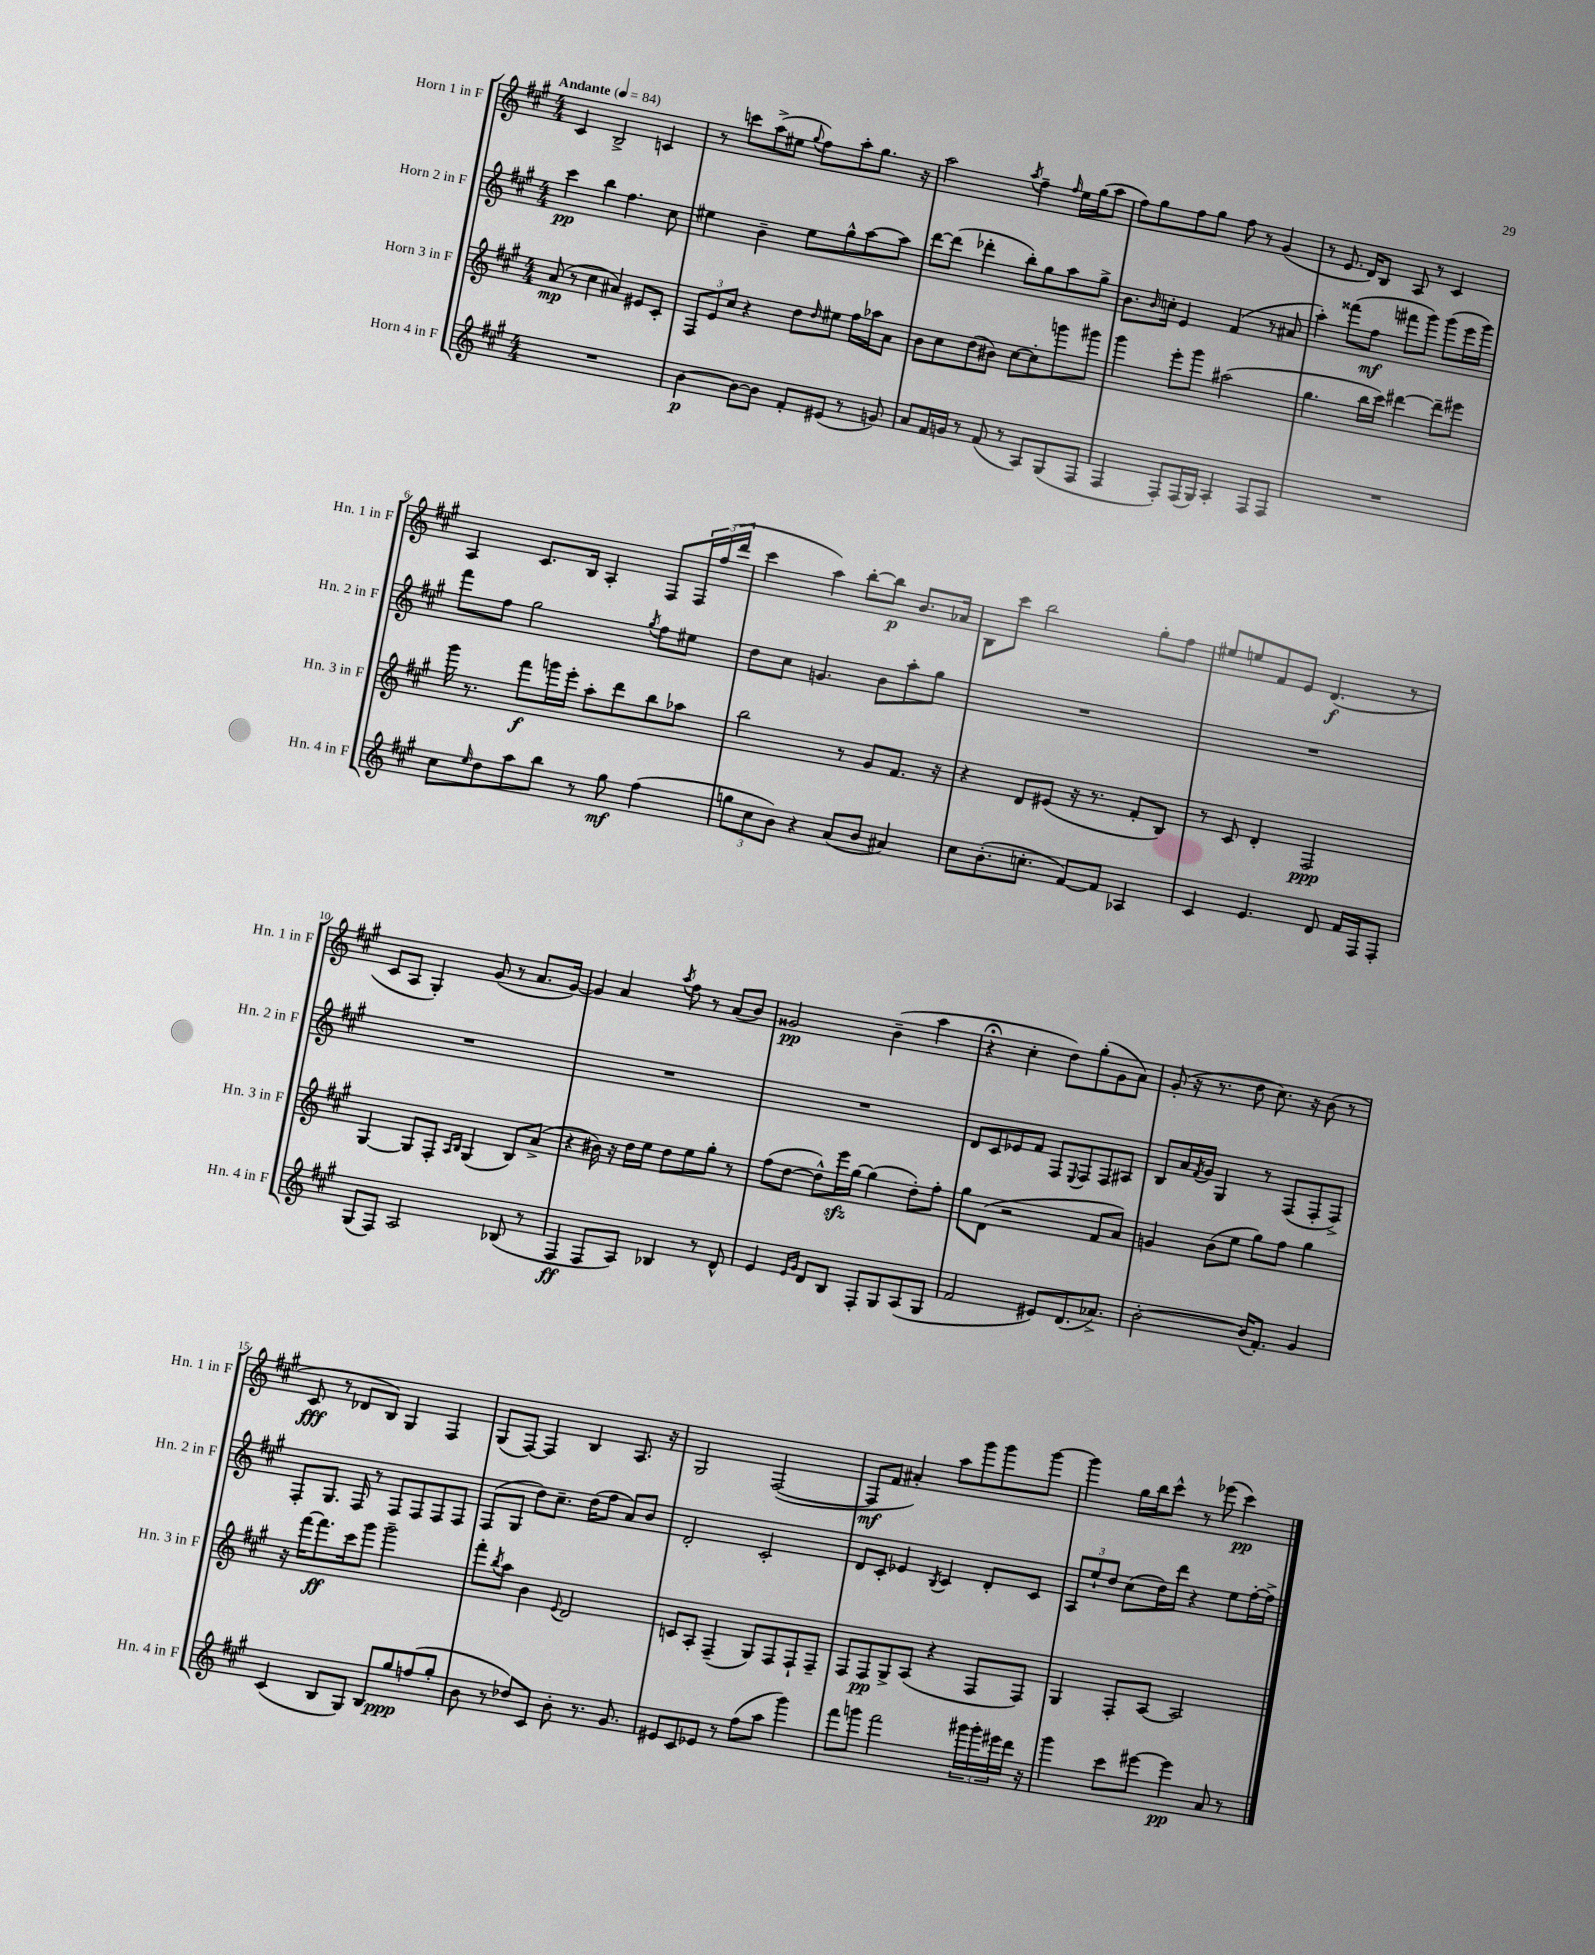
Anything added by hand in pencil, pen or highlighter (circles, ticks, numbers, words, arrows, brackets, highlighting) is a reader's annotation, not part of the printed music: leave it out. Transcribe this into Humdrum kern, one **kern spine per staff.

**kern	**kern	**kern	**kern
*staff4	*staff3	*staff2	*staff1
*clefG2	*clefG2	*clefG2	*clefG2
*k[f#c#g#]	*k[f#c#g#]	*k[f#c#g#]	*k[f#c#g#]
*M4/4	*M4/4	*M4/4	*M4/4
*MM84	*MM84	*MM84	*MM84
1r	(8a	4ccc#	4c#
.	8r	.	.
.	4cc#	4bb	2B^
.	4a#)	4.ff#	.
.	8e#	.	4c
.	8c#'	8cc#	.
=	=	=	=
[4b	12F#	4ee#	8r
.	12e	.	.
.	.	.	8ccc
.	12cc#	.	.
8b_	4r	4b~	(8aa^
8b]	.	.	8ee#
.	.	.	8qqgg#
8f#'	8dd	8ee#	8ff#)
.	16qqdd	.	.
(8e#	8ee#	8gg#^^	8aa'
8r	16ff#	[8aa	8.gg#
.	16aa-	.	.
8g)	8a	8aa]	.
.	.	.	16r
=	=	=	=
8a	8b	[8ddd	2aa
16f#	8cc#	(8ddd]	.
16g	.	.	.
8r	(8dd	4ddd-'	.
(8f#	8b#)	.	.
.	.	.	8qaa
8r	[8cc#	8bb')	4ff#~
8A)	8cc#']	8gg#	.
.	.	.	16qqff#
(8G#	8ggg	8aa	16ee
.	.	.	(16gg#
8F#	8ggg#	8gg#^	8aa
=	=	=	=
4F#	4ggg#	8.b	8ff#)
.	.	.	8gg#
.	.	16qqb	.
.	.	16cc'	.
8F#')	8eee'	4e	8ff#
(16F#	8ggg#	.	8gg#
16G#)	.	.	.
4A'	(2aa#	(4f#	8ff#
.	.	.	8r
8F#	.	8r	(4g#
8F#	.	8a#	.
=	=	=	=
1r	4.gg#	4aa')	8r
.	.	.	8.e
.	.	(8fff##	.
.	.	.	16d)
.	16bb	8ff#	8B
.	16ccc#)	.	.
.	[4ddd#	8fff#	8A
.	.	8ggg#)	8r
.	8ddd#~]	(8ggg#	4c#
.	8eee#	16eee	.
.	.	16ggg#)	.
=	=	=	=
8cc#	16ggg#	8fff#	4A
.	8.r	.	.
16qqee	.	.	.
8dd	.	8ff#	.
8aa	8fff#	2gg#	8.c#
8bb	16ggg	.	.
.	16eee'	.	16B
8r	8aa'	.	4A'
8gg#	8ddd	.	.
.	.	8qgg#	.
(4ff#	8bb	8ff#	8F#
.	8aa-	8ee#	24F#
.	.	.	(24ff#
.	.	.	24ddd
=	=	=	=
12gg	2bb	8dd	4ccc#
12cc#	.	.	.
.	.	8cc#	.
12b)	.	.	.
4r	.	4.g	4aa)
(8a	8r	.	[8bb'
8b	8g#	8b	8bb]
4a#)	8.f#	8aa'	8.b
.	.	8gg#	.
.	16r	.	16a-
=	=	=	=
8cc#	4r	1r	8B
(8.b'	.	.	8ccc#
.	8d	.	2bb
8.cc'	.	.	.
.	(8e#	.	.
[8f#)	16r	.	.
.	8.r	.	.
8f#]	.	.	.
4A-	8f#'	.	8gg#'
.	8B)	.	8ff#
=	=	=	=
4c#	8r	1r	8ee#
.	8c#	.	8ee
4.e	4d'	.	8f#
.	.	.	8e
.	2F#	.	(4.d
8d	.	.	.
16f#	.	.	.
16F#	.	.	.
8F#'	.	.	8r
=	=	=	=
(8G#	[4G#	1r	8c#
8F#)	.	.	8A
2A	8G#]	.	4G#')
.	8F#'	.	.
.	16qqA	.	.
.	16qqB	.	.
.	(4G#	.	(8g#
.	.	.	8r
(8B-	8B)	.	8.a
8r	(8a^	.	.
.	.	.	[16g#)
=	=	=	=
4F#	4r	1r	4g#]
8F#	16b#)	.	4a
.	16r	.	.
8A)	16dd	.	.
.	16ee	.	.
.	.	.	8qaa
4B-	8dd	.	8ff#
.	8ee	.	8r
8r	8gg#'	.	(8a
8d^^	8r	.	8b)
=	=	=	=
4e	(8ff#	1r	2g##
.	[8dd	.	.
16qqe	.	.	.
16qqg#	.	.	.
8d	8dd^^])	.	.
8B	16eee	.	.
.	[16gg#	.	.
8F#'	(4gg#]	.	(4b~
8G#	.	.	.
(8A	8dd')	.	4aa
8G#	8ff#'	.	.
=	=	=	=
2f#	8gg#	8d	4r;
.	(8d	8c#	.
.	2r	8e-	4cc#'
.	.	8f#	.
8e#)	.	8F#	8dd)
.	.	8qqE	.
(8.d	.	8F#	(8gg#'
.	8f#	8F#	8g#
8.a-^)	.	.	.
.	8a)	8A#	8a)
=	=	=	=
[2b'	4g	8B	(8g#'
.	.	16a	16r
.	.	8qf#	.
.	.	16g#	8.r
.	(8b	4G#	.
.	8ee	.	8dd
(16b]	8gg#)	8r	8.cc#)
8.f#')	.	.	.
.	8ff#	(8F#	.
.	.	.	16r
4g#	4gg#	8F#'	(8b
.	.	8F#^)	8r
=	=	=	=
(4c#	16r	8F#'	8c#
.	[16fff#	.	.
.	8.fff#]	8.G#	8r
8B	.	.	8d-
.	16ccc#	16F#	.
8G#)	8ggg#	8r	8B)
8B	2ggg#~	8F#	4G#
8gg#	.	8F#	.
(8ff	.	8F#	4F#
8gg#'	.	8F#	.
=	=	=	=
8b	8fff#'	(8F#	(8G#
.	8qbb	.	.
8r	8aa	8G#	[8F#)
8dd-)	4b	8dd)	4F#]
8c#	.	8.cc#~	.
.	8qqe	.	.
8b'	2d	.	4B
.	.	(16dd	.
8.r	.	8ff#	.
.	.	8a)	8.A
8.g#	.	.	.
.	.	8b	.
.	.	.	16r
=	=	=	=
8e#	8c	2d'	2G#
8c#	8A'	.	.
8e-	(4F#~	.	.
8r	.	.	.
(8ff#	8G#)	2c#'	([2F#
8aa	8F#	.	.
4ggg#)	8F#`	.	.
.	8F#~	.	.
=	=	=	=
8fff#	8F#	8d	8F#]
8ggg	8F#	8c#'	8f#
2fff#	8G#^	4e-	4a#')
.	(8A	.	.
.	.	8qB	.
.	4r	4c#	8aa
.	.	.	8ggg#
24ggg#	8F#	8d'	8ggg#
24ggg#'	.	.	.
24eee#	.	.	.
16ddd	8F#)	8c#	[8ggg#
16r	.	.	.
=	=	=	=
4ggg#	4G#	12A	4ggg#]
.	.	12ee`	.
.	.	12dd	.
8ccc#	8F#'	(8cc#	16gg#
.	.	.	16bb
[8eee#	[8A	16dd)	8ccc#^^
.	.	16ddd	.
4eee#]	2A]	4r	8r
.	.	.	(8eee-
8a	.	8ee	4ccc#)
8r	.	[16ff#'	.
.	.	16ff#^]	.
==	==	==	==
*-	*-	*-	*-
